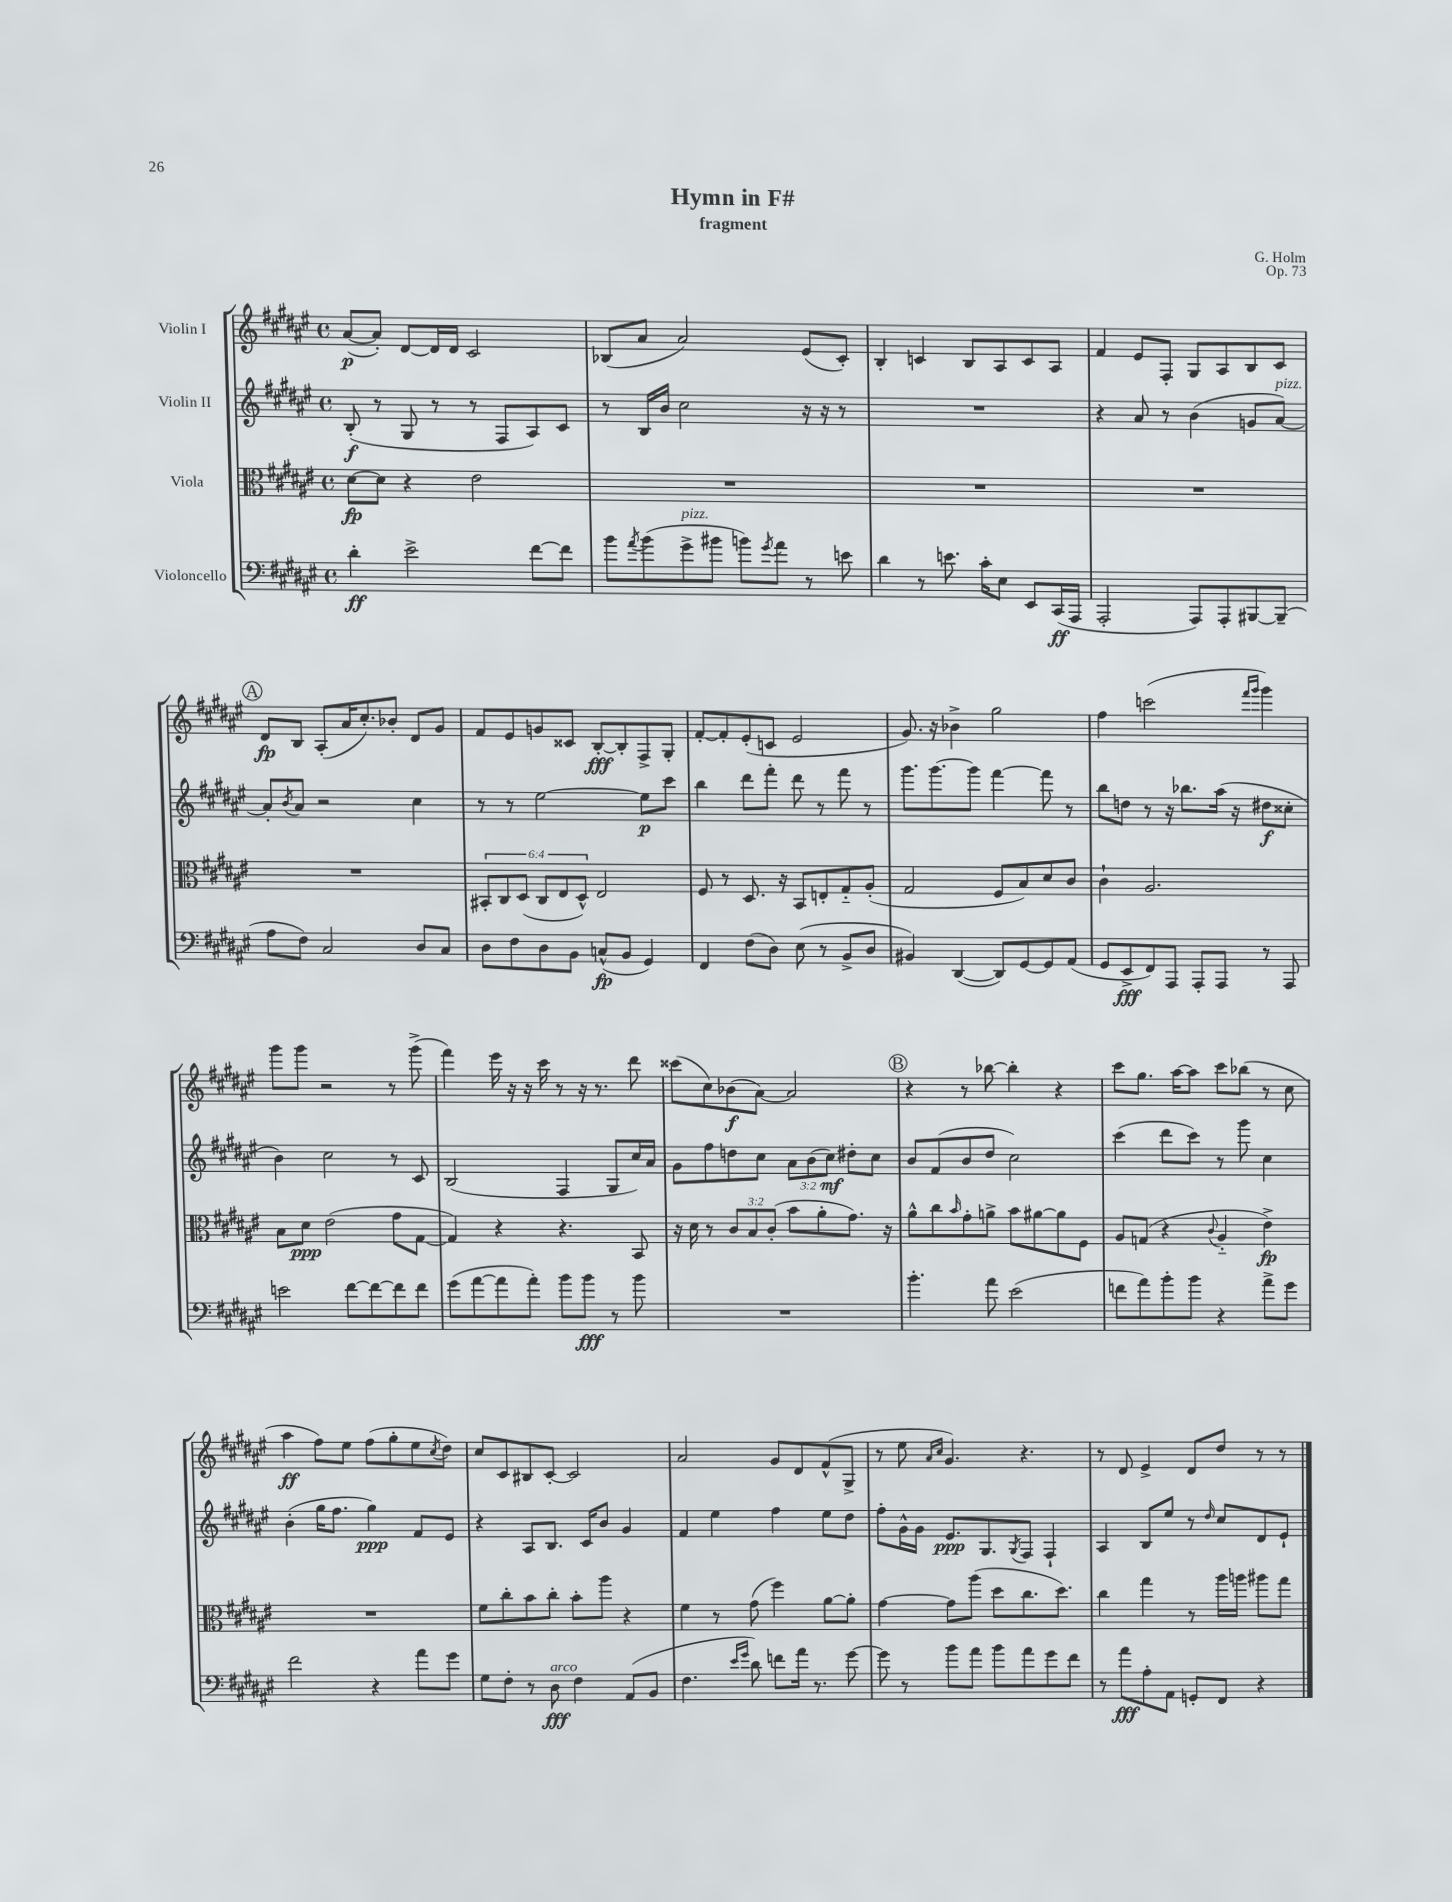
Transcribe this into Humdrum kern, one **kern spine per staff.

**kern	**kern	**kern	**kern
*staff4	*staff3	*staff2	*staff1
*clefF4	*clefC3	*clefG2	*clefG2
*k[f#c#g#d#a#e#]	*k[f#c#g#d#a#e#]	*k[f#c#g#d#a#e#]	*k[f#c#g#d#a#e#]
*M4/4	*M4/4	*M4/4	*M4/4
*met(c)	*met(c)	*met(c)	*met(c)
4d#'	[8d#	(8B'	([8a#
.	8d#]	8r	8a#'])
2e#^	4r	8G#	[8d#
.	.	8r	16d#]
.	.	.	16d#
.	2e#	8r	2c#
.	.	8F#	.
[8f#	.	8A#)	.
8f#]	.	8c#	.
=	=	=	=
8b	1r	8r	(8B-
8qa#	.	.	.
(8b	.	16B	8a#
.	.	16b	.
8g#^	.	2cc#	2a#)
8b#	.	.	.
8b)	.	.	.
8qg#	.	.	.
8a#	.	.	.
8r	.	16r	(8e#
.	.	16r	.
8e	.	8r	8c#')
=	=	=	=
4d#	1r	1r	4B'
8r	.	.	4c
8.e	.	.	.
.	.	.	8B
16c#'	.	.	.
8E#	.	.	8A#
8EE#	.	.	8c
(16CC#	.	.	8A#
16AAA#	.	.	.
=	=	=	=
2AAA#'	1r	4r	4f#
.	.	8a#	8e#
.	.	8r	8F#'
8AAA#)	.	(4b	8G#
8AAA#'	.	.	8A#
[8BBB#	.	8g	8B
(8BBB#~]	.	[8a#)	8c#
=	=	=	=
8A#	1r	8a#']	8d#
.	.	8qb	.
8F#)	.	8a#	8B
2C#	.	2r	(8A#'
.	.	.	16a#
.	.	.	8.cc#')
.	.	.	8b-'
8D#	.	4cc#	8d#
8C#	.	.	8g#
=	=	=	=
8D#	12BB#'	8r	8f#
.	12C#	.	.
8F#	.	8r	8e#
.	(12D#	.	.
8D#	12C#	[2ee#	8g
.	12E#	.	.
8BB	.	.	8c##
.	12D#^^)	.	.
(8C^^	2E#	.	[8B'
8BB	.	.	8B']
4GG#)	.	8ee#]	8F#^
.	.	8ccc#	8G#'
=	=	=	=
4FF#	8F#	4bb	[8f#'
.	8r	.	8f#']
(8F#	8.D#	8ddd#	(8e#'
8D#)	.	8fff#'	8c
.	16r	.	.
(8E#	8BB	8ddd#	2e#
8r	8E'	8r	.
8BB^	8G#'~	8fff#	.
8D#	(8A#'	8r	.
=	=	=	=
4BB#)	2G#	8.ggg#	8.g#)
.	.	[8.ggg#	16r
([4DD#	.	.	4b-^
.	.	8ggg#]	.
8DD#])	8F#	[4fff#	2gg#
[8GG#	8B)	.	.
8GG#]	8d#	8fff#]	.
(8AA#	8c#	8r	.
=	=	=	=
8GG#	4c#`	8bb	4ff#
8EE#^	.	8dd	.
8FF#)	2.A#	8r	(2ccc
8AAA#	.	16r	.
.	.	8.bb-	.
8AAA#'	.	.	.
8AAA#	.	(16aa#	.
.	.	16r	.
.	.	.	16qqfff#
.	.	.	16qqggg#
8r	.	8dd#	4ggg#)
8AAA#	.	8cc##'	.
=	=	=	=
2e	8B	4b)	8ggg#
.	8d#	.	8ggg#
.	(2e#	2cc#	2r
[8f#	.	.	.
8f#_	.	.	.
8f#]	8g#	8r	8r
8f#	[8G#	8c#	(8ggg#^
=	=	=	=
(8g#	4G#])	(2B	4fff#)
[8a#	.	.	.
8a#]	4r	.	16eee#
.	.	.	16r
8a#')	.	.	16r
.	.	.	16ccc#
8b	4.r	4F#	8r
8b	.	.	16r
.	.	.	8.r
8r	.	8G#	.
8b	8BB	16cc#)	8ddd#
.	.	16a#	.
=	=	=	=
1r	16r	8g#	(8ccc##
.	16d#	.	.
.	8r	8ff#	8cc#)
.	12c#	8dd	(8b-
.	12B	.	.
.	.	8cc#	[8a#)
.	(12c#'	.	.
.	8b	12a#	2a#]
.	.	(12b	.
.	8a#'	.	.
.	.	12cc#)	.
.	8.g#)	8dd#'	.
.	.	8cc#	.
.	16r	.	.
=	=	=	=
4.b'	8a#^^	8b	4r
.	8cc#	(8f#	.
.	16qqb	.	.
.	8g#'	8b	8r
8a#	8a^	8dd#	[8bb-
(2e#	8b	2cc#)	4bb-']
.	[8a#	.	.
.	8a#]	.	4r
.	8F#	.	.
=	=	=	=
8f	8A#	(4ccc#	8ccc#
8a#)	(8G	.	8.gg#
8b'	4r	8ddd#	.
.	.	.	[16aa#
8b	.	8ccc#)	8aa#]
.	8qqc#	.	.
4r	4A#'~	8r	8ccc#
.	.	8ggg#	(8bb-
8a#^	4e#^)	4cc#	8r
8g#	.	.	8cc#
=	=	=	=
2f#	1r	(4b'	4aa#
.	.	16gg#	8ff#)
.	.	8.ff#	.
.	.	.	8ee#
4r	.	4gg#)	(8ff#
.	.	.	8gg#'
8a#	.	8f#	8ee#
.	.	.	8qcc#
8g#	.	8e#	8dd#)
=	=	=	=
8G#	8f#	4r	8cc#
8F#'	8cc#'	.	8c#
8r	8b	8A#	8B#
8D#	8cc#'	8.B	[8c#'
4F#	8b'	.	2c#]
.	.	16c#	.
.	8aa#	8b	.
(8AA#	4r	4g#	.
8BB	.	.	.
=	=	=	=
4.F#	4f#	4f#	2a#
.	8r	4ee#	.
16qqe#	.	.	.
16qqg#	.	.	.
8d#)	(8g#	.	.
8f	4ff#)	4ff#	8g#
16a#	.	.	8d#
8.r	.	.	.
.	[8a#	8ee#	(8f#^^
[8g#	8a#']	8dd#	8G#^
=	=	=	=
8g#]	[4g#	8ff#'	8r
8r	.	16g#^^	8ee#
.	.	16g#	.
.	.	.	16qqa#
.	.	.	16qqcc#
8b	8g#]	8.e#	4.g#)
8a#	(8aa#	.	.
.	.	8.G#	.
8b	8dd#	.	.
.	.	8qG#	.
8a#	8.cc#	8F#	4.r
8g#	.	4F#`	.
.	8.dd#)	.	.
8f#	.	.	.
=	=	=	=
8r	4cc#	4A#	8r
8a#	.	.	8d#
8A#'	4gg#	8B	4e#^
8AA#	.	8ee#	.
8GG'	8r	8r	8d#
.	.	16qqdd#	.
8FF#	16aa#	8cc#	8dd#
.	16aa	.	.
4r	8aa#	8d#	8r
.	8gg#	8e#`	8r
==	==	==	==
*-	*-	*-	*-
